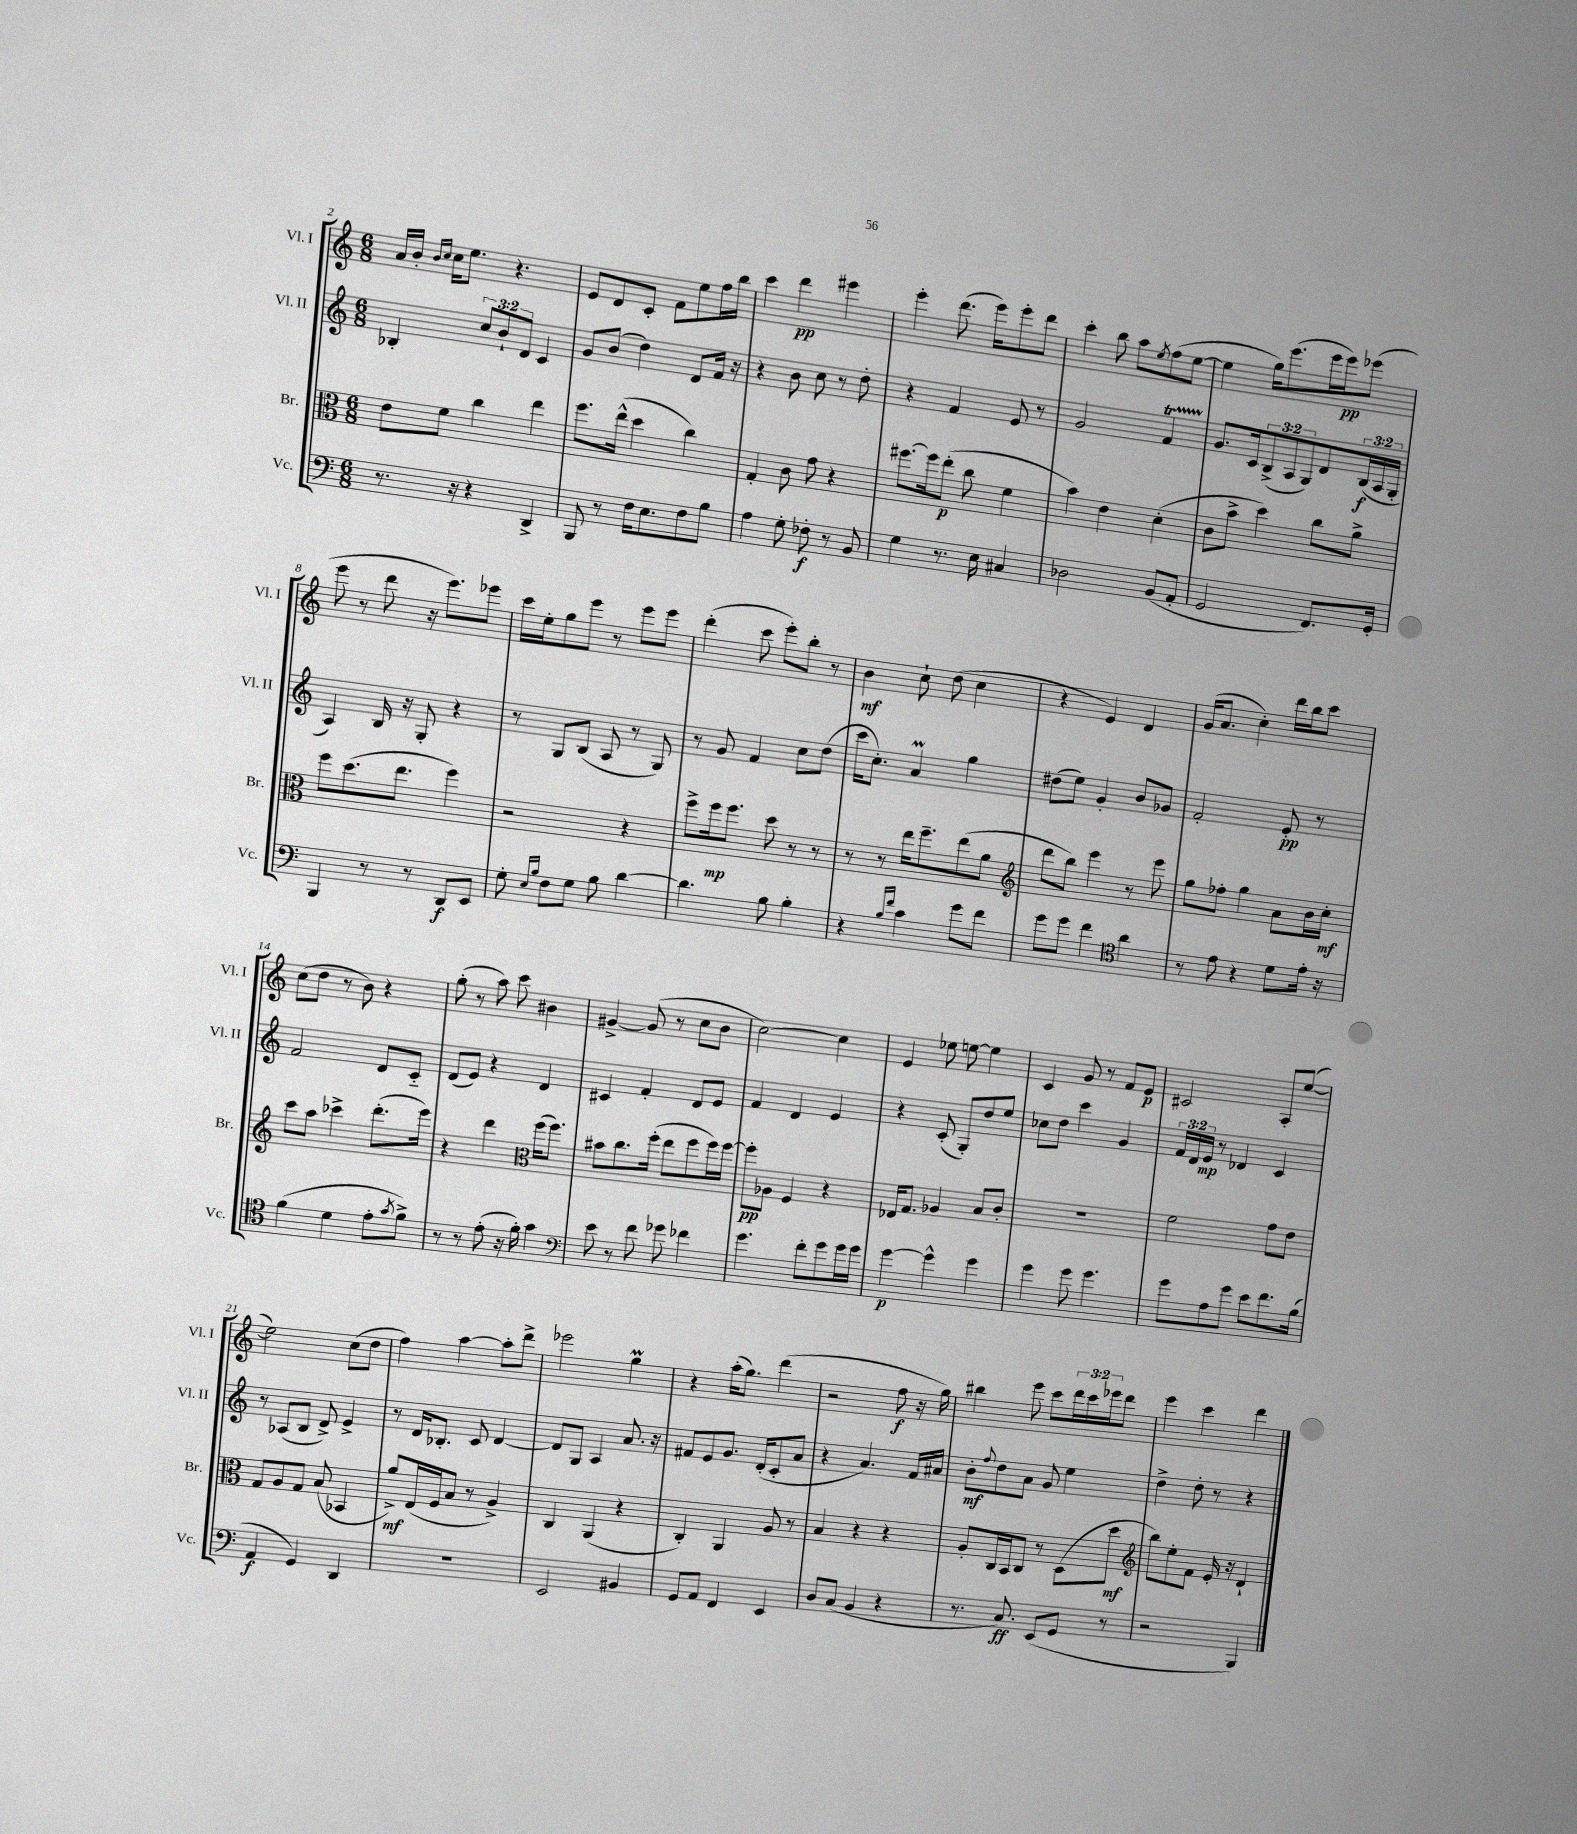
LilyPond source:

<<
\new StaffGroup <<
\new Staff = "s0" \with { instrumentName = "Vl. I" shortInstrumentName = "Vl. I" } {
    \clef treble \key c \major \numericTimeSignature \time 6/8 \override Staff.TupletNumber.text = #tuplet-number::calc-fraction-text
    a'16 b'16-. \grace { b'16 c''16 } c''16 e''8. r4. |
    e'8 d'8 c'8-. f'8 e''8 f''16 b''16 |
    c'''4 d'''4\pp eis'''4 |
    e'''4-. d'''8.( e'''16) e'''8-. d'''8 |
    c'''4-. b''8 a''8 \acciaccatura { e''8 } f''8( e''8~ |
    e''4 g''16) e'''8.( e'''16 e'''16\pp) ees'''8( |
    e'''8 r8 d'''8 r16 e'''8.) ees'''8 |
    c'''16 e''16-. g''8 e'''8 r8 e'''8 e'''8 |
    d'''4-.( c'''8 e'''8-.) b''8-. r8 |
    b'4\mf c''8-! d''8( c''4 |
    r4 e'4) d'4 |
    g'16( a'8. c''4-.) d'''16 b''16 c'''8 |
    c''8( d''8 r8 b'8) r4 |
    g''8-.( r8 a''8) c'''8 bis'4 |
    gis'4~-> gis'8( r8 c''8 b'8 |
    c''2~) c''4 |
    e'4 ees''8 e''8~ e''4 |
    c'4 g'8 r8 f'8 e'8\p |
    cis'2 a8-. e''8~( |
    e''2) c''8( d''8 |
    f''4) a''4~ a''8-. d'''8-> |
    ees'''2 g''4\prall |
    r4 a''16-.( g''8.) d'''4( |
    r2 f''8\f r16 g''16) |
    bis''4 e'''8 c'''8 \tuplet 3/2 { d'''16 c'''16 ees'''16 } d'''8 |
    e'''4 c'''4 d'''4 \bar "|." |
}
\new Staff = "s1" \with { instrumentName = "Vl. II" shortInstrumentName = "Vl. II" } {
    \clef treble \key c \major \numericTimeSignature \time 6/8 \override Staff.TupletNumber.text = #tuplet-number::calc-fraction-text
    bes4-. \tuplet 3/2 { c''8 b'8-! d'8 } c'4 |
    g'8 b'8( d''4) d'8 f'16 r16 |
    r4 b'8 c''8 r8 d''8-. |
    r4 f'4 e'8 r8 |
    g'2 f'4\startTrillSpan |
    g'8.\stopTrillSpan c'16 \tuplet 3/2 { b8->( a8 g8) } d'8 \tuplet 3/2 { b16\f( a16 g16-. } |
    a4) b16 r16 g8-. r4 |
    r8 g8 b8( a8 r8 g8) |
    r8 g'8 f'4 c''8 d''8( |
    c'''16 c''8.-.) a'4\prall g''4 |
    dis''8( e''8) g'4-. b'8 ges'8 |
    f'2-. e'8-.\pp r8 |
    f'2 d'8 c'8-_ |
    d'8( e'8) r4 d'4 |
    cis'4 f'4-. d'8 e'8 |
    f'4 d'4 e'4 |
    r4 c'8-.( g8-.) d''8 e''8 |
    ces''8 d''8 c'''4 g'4 |
    \tuplet 3/2 { f'16 d'16 e'16\mp } r8 des'4 c'4 |
    r8 aes8( b8 d'8->) e'4-> |
    r8 d'16 bes8.-. c'8 d'4~ |
    d'8 g8 a4 a'8. r16 |
    fis'8 e'8 g'8. d'16-.( c'8-. a'8 |
    r4 a'4.) f'16 ais'16 |
    b'8-.\mf \appoggiatura { f''8 } d''8 a'8 g'8 e''4 |
    d''4-> d''8-. r8 r4 \bar "|." |
}
\new Staff = "s2" \with { instrumentName = "Br." shortInstrumentName = "Br." } {
    \clef alto \key c \major \numericTimeSignature \time 6/8
    e'8 f'8 c''4 e''4 |
    f''8. e''16-^( d''4 c''4) |
    g4-. c'8 g'8 r4 |
    fis''8.~ fis''16 e''8-.\p( c''8 f'4 |
    b'4) e'4 d'4-.( |
    c'8 b'8-> d''4) c''8 a'8-> |
    f''8 d''8.( e''8. f''4) |
    r2 r4 |
    f''8-> f''16\mp f''8. d''8 r8 r8 |
    r8 r8 e''16 f''8.-- e''8( a'8 |
    \clef treble d'''8 b''8) e'''4 r8 e'''8 |
    g''8 fes''8-. g''4 a'8 b'16 c''16-.\mf |
    c'''8 a''8 ces'''4-> d'''8.-.( e'''16) |
    r4 d'''4 \clef alto f''16( f''8.) |
    bis'8 c''8. f''16-.( e''8 f''8 f''16) f''16~ |
    f''8-.\pp aes8 f4 r4 |
    ees16 g8. aes4 b8 c'8-. |
    R2. |
    f'2 g'8 e'8 |
    g8 a8 g8 b8( bes,4 |
    a'8->\mf) e16( f16 b8 r8 a4->) |
    c4 a,4( r4 |
    c4-.) a,4 a8 r8 |
    b4 r4 r4 |
    a8-. c16 b,16 c8 r8 d8( d''8\mf |
    \clef treble b''8) e''8-. f'8 e'16-. r16 d'4-! \bar "|." |
}
\new Staff = "s3" \with { instrumentName = "Vc." shortInstrumentName = "Vc." } {
    \clef bass \key c \major \numericTimeSignature \time 6/8
    r8. r16 r4 d,4-> |
    b,,8 r8 f16 e8. f8 b8 |
    a4 g8-. fes8-.\f r8 b,8 |
    g4 r8. e16 cis4 |
    des2 b,8( a,8-. |
    g,2 f,8.) g,16-. |
    b,,4 r8 r8 d,8\f e,8 |
    g8-. \grace { e16 b16 } f8 g8 b8 d'4~ |
    d'4. b8 b4-. |
    r4 \grace { b16 f'16 } c'4 g'8 f'8 |
    g'8 g'8 f'4 \clef tenor a'4 |
    r8 e'8 r4 d'8 e'16-. r16 |
    f'4( d'4 e'8-. \acciaccatura { g'8 } f'8->) |
    r8 r8 e'8-.( r16 f'16-.) g'4 |
    \clef bass e'8 r8 f'8 ges'8 fes'4 |
    g'4. f'8-. g'8 g'16 g'16 |
    g'4~\p g'4-^ g'4 |
    g'4 g'8 g'4. |
    g'8 a8 g'8 e'8 f'8. b16( |
    a,4\f g,4) d,4 |
    R2. |
    e,2 bis,4 |
    g,8 a,8 f,4 e,4 |
    d8 c8( b,4 r4 |
    r8. c8.\ff) e,8( g,8 r8 |
    r2 b,,4) \bar "|." |
}
>>
>>
\layout { \context { \Score currentBarNumber = #2 } }
